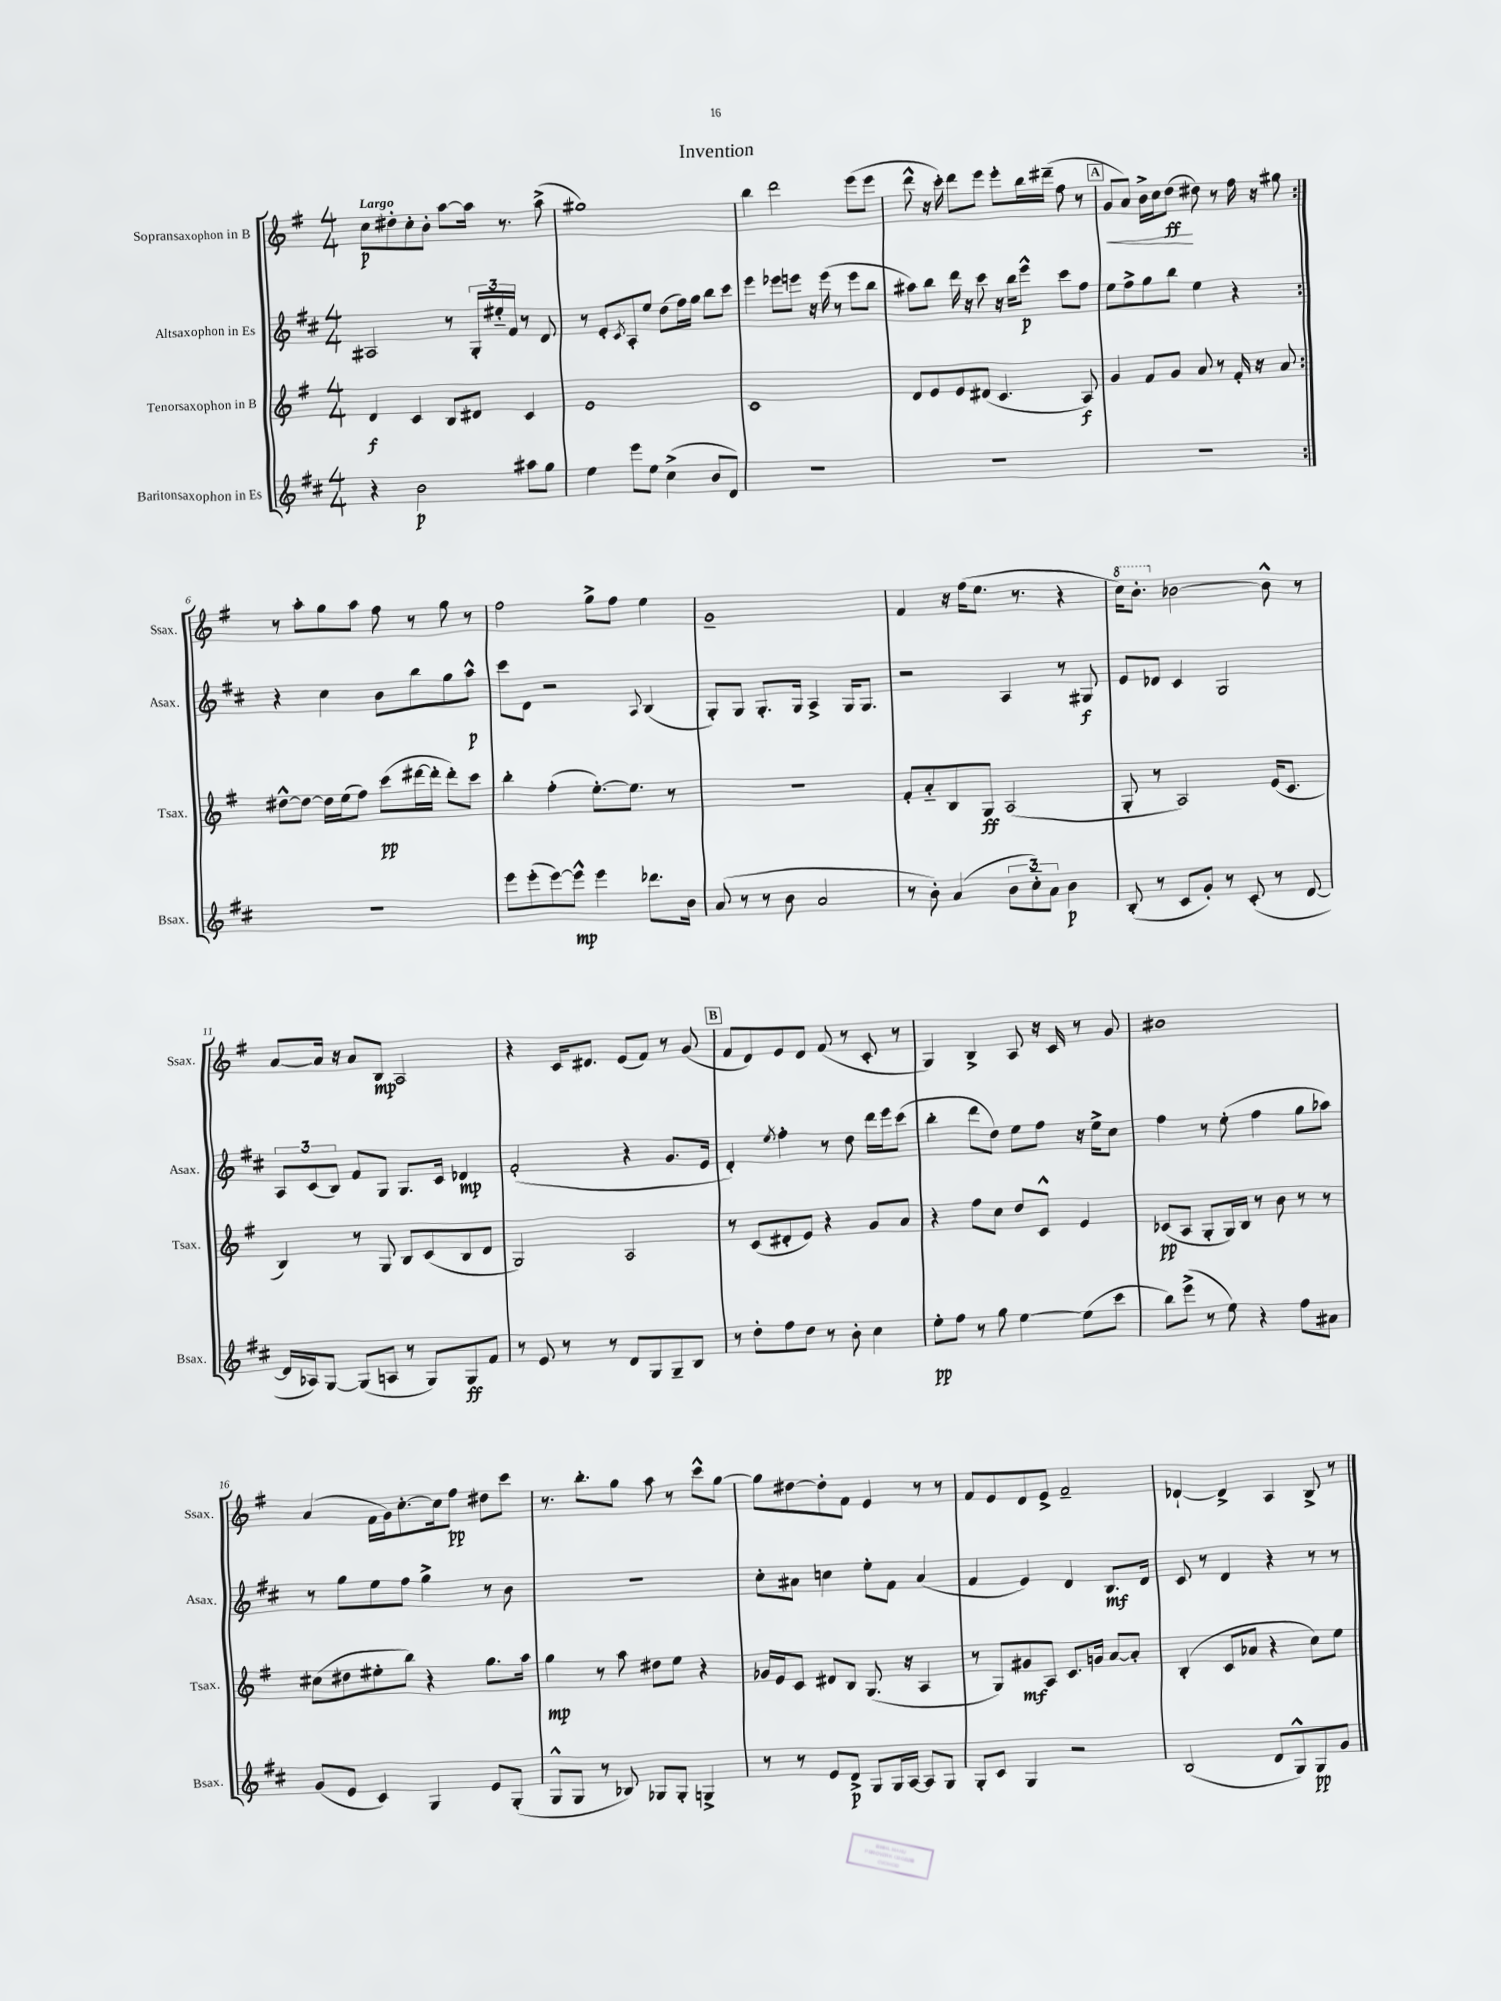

**kern	**kern	**kern	**kern
*staff4	*staff3	*staff2	*staff1
*clefG2	*clefG2	*clefG2	*clefG2
*k[f#c#]	*k[f#]	*k[f#c#]	*k[f#]
*M4/4	*M4/4	*M4/4	*M4/4
4r	4d	2A#	8cc
.	.	.	8dd#'
2b	4c	.	8cc'
.	.	.	8b'
.	8B	8r	[8aa
.	8d#	24G'	16aa]
.	.	24ee#'~	.
.	.	.	8.r
.	.	24f#	.
8aa#	4c	8r	.
8gg	.	8d	(8aa^
=	=	=	=
4ee	1e	8r	1gg#)
.	.	8e'	.
.	.	8qc#	.
8eee	.	8A'	.
8ee	.	8ee	.
(4cc#^	.	(8dd	.
.	.	16ff#)	.
.	.	16gg	.
8b	.	8bb	.
8d)	.	8ccc#	.
=	=	=	=
1r	1c	4eee	4bb
.	.	8eee-	2ddd
.	.	8eee	.
.	.	16r	.
.	.	(16eee	.
.	.	8r	.
.	.	8eee	(8eee
.	.	8bb	8eee
=	=	=	=
1r	8d	8aa#)	8ddd^^
.	8e	8bb	16r
.	.	.	16ccc')
.	8e	16ddd	8ddd
.	.	16r	.
.	(8d#	8ccc#	8eee
.	4.c	16r	8eee'
.	.	16bb	.
.	.	8eee^^	16bb
.	.	.	(16ddd#~
.	.	8ccc#	8ff#
.	8A)	8ff#	8r
=	=	=	=
1r	4g	8ee	8g
.	.	8ff#^	8a)
.	8f#	8gg	16b^
.	.	.	16cc
.	8g	8bb	(8dd
.	8a	4ee	8dd#)
.	8r	.	8r
.	16f#'	4r	16ff#
.	16r	.	16r
.	8a	.	8gg#
=:|!	=:|!	=:|!	=:|!
1r	[8dd#^^	4r	8r
.	8dd#_	.	8aa'
.	16dd#]	4cc#	8gg
.	(16ee	.	.
.	8ff#)	.	8aa
.	(8ccc	8b	8ff#
.	[16ddd#	8bb	8r
.	16ddd#']	.	.
.	8ddd#')	8gg	8gg
.	8ccc	8aa^^	8r
=	=	=	=
8eee	4bb'	8ccc#	2ff#
(8eee'	.	8d	.
[8eee)	(4ff#'	2r	.
8eee^^]	.	.	.
4eee	[8.ee')	.	8gg^
.	.	.	8ff#
.	8.ee]	.	.
.	.	8qqA	.
8.ddd-	.	(4B	4ee
.	8r	.	.
16b	.	.	.
=	=	=	=
(8a	1r	8G')	1g~
8r	.	8G	.
8r	.	8.G'	.
8b	.	.	.
.	.	16G	.
2a	.	4A^	.
.	.	16G	.
.	.	8.G	.
=	=	=	=
8r	8f#'	2r	4f#
8b')	8a'~	.	.
(4a	8B	.	16r
.	.	.	(16ff#
.	8G	.	8.ee
12b	(2A	4A	.
.	.	.	8.r
12cc#'~)	.	.	.
12a	.	.	.
4b	.	8r	4r
.	.	8G#	.
=	=	=	=
(8B'	8G'	8e	16ccc)
.	.	.	8.bb'
8r	8r	8d-	.
8c#	2A)	4c#	[2b-
8g')	.	.	.
8r	.	2G	.
(8c#'	.	.	.
8r	(16e	.	8b-^^]
.	8.c	.	.
[8d	.	.	8r
=	=	=	=
16d]	4B)	12A	[8a
16A-)	.	.	.
.	.	(12c#	.
[8G	.	.	16a]
.	.	12B)	.
.	.	.	16r
(8G]	8r	8f#	8a
8A	8G	8G	8B
8r	8B	8.G	2A
8G)	(8c	.	.
.	.	16c#	.
8G	8B	4d-	.
8f#	8d	.	.
=	=	=	=
8r	2G)	(2f#'	4r
8e	.	.	.
8r	.	.	16c
.	.	.	8.d#
8r	.	.	.
8d	2A	4r	(8e
8G	.	.	8f#)
8G~	.	8.g	8r
8B	.	.	(8g
.	.	16e	.
=	=	=	=
8r	8r	4d')	8f#
8dd'	(8c	.	8d)
.	.	8qee	.
8ff#	8d#'	4ff#'	8e
8dd	8e)	.	8d
8r	4r	8r	(8f#
8b'	.	8dd	8r
4cc#	8g	16ddd	8c'
.	.	16eee	.
.	8a	(8ccc#	8r
=	=	=	=
8ee'	4r	4bb'	4G)
8ff#	.	.	.
8r	8ff#	8ddd	4B^
8gg	8cc	8dd)	.
[4ee	8dd	8ee	8A
.	8c^^	8ff#	16r
.	.	.	16c
(8ee]	4e	16r	8r
.	.	16ee^	.
8ccc#	.	8cc#	8g
=	=	=	=
8bb)	(8c-	4ff#	1b#
(8eee^	8A	.	.
8r	8G'	8r	.
8ee)	16G)	(8ee'	.
.	16B	.	.
4r	8r	4ff#	.
.	8b	.	.
8ff#	8r	8gg	.
8a#	8r	8aa-)	.
=	=	=	=
(8g	(8cc#	8r	(4a
8e	8dd#	8gg	.
4c#)	8ee#'	8ee	16f#
.	.	.	16g)
.	8bb)	8ff#	[8.cc'
4G	4r	4gg^	.
.	.	.	16cc]
.	.	.	8ff#
8e	8.gg	8r	8dd#
(8G'	.	8b	8ccc
.	16aa	.	.
=	=	=	=
8G^^	4gg	1r	8.r
8G	.	.	.
.	.	.	8.bb'
8r	8r	.	.
8B-)	8aa	.	8gg
8G-	8dd#	.	8aa
8G-'	8ee	.	8r
4G^	4r	.	8ccc^^
.	.	.	[8gg
=	=	=	=
8r	16g-	8cc#'	8gg]
.	16e	.	.
8r	8c	8a#	[8dd#
8e	8d#	4cc	8dd#']
8d^	8B	.	8f#
8G	(8.G	8ee'	4e
16G	.	8f#	.
[16A	16r	.	.
8A]	4A	(4a#	8r
8G	.	.	8r
=	=	=	=
8G'	8r	4f#	8f#
8c#	8G)	.	8e
4G	8g#	4e)	8d
.	8A	.	8e^
2r	8.c	4d	2f#~
.	16g	.	.
.	[8a	8.B	.
.	8a']	.	.
.	.	16d	.
=	=	=	=
(2B	(4B'	8c#	[4d-`
.	.	8r	.
.	8c	4d	4d-^]
.	8a-	.	.
8d	4r	4r	4A
8G^^)	.	.	.
8G	8cc)	8r	8B^
8g	8ee	8r	8r
==	==	==	==
*-	*-	*-	*-
